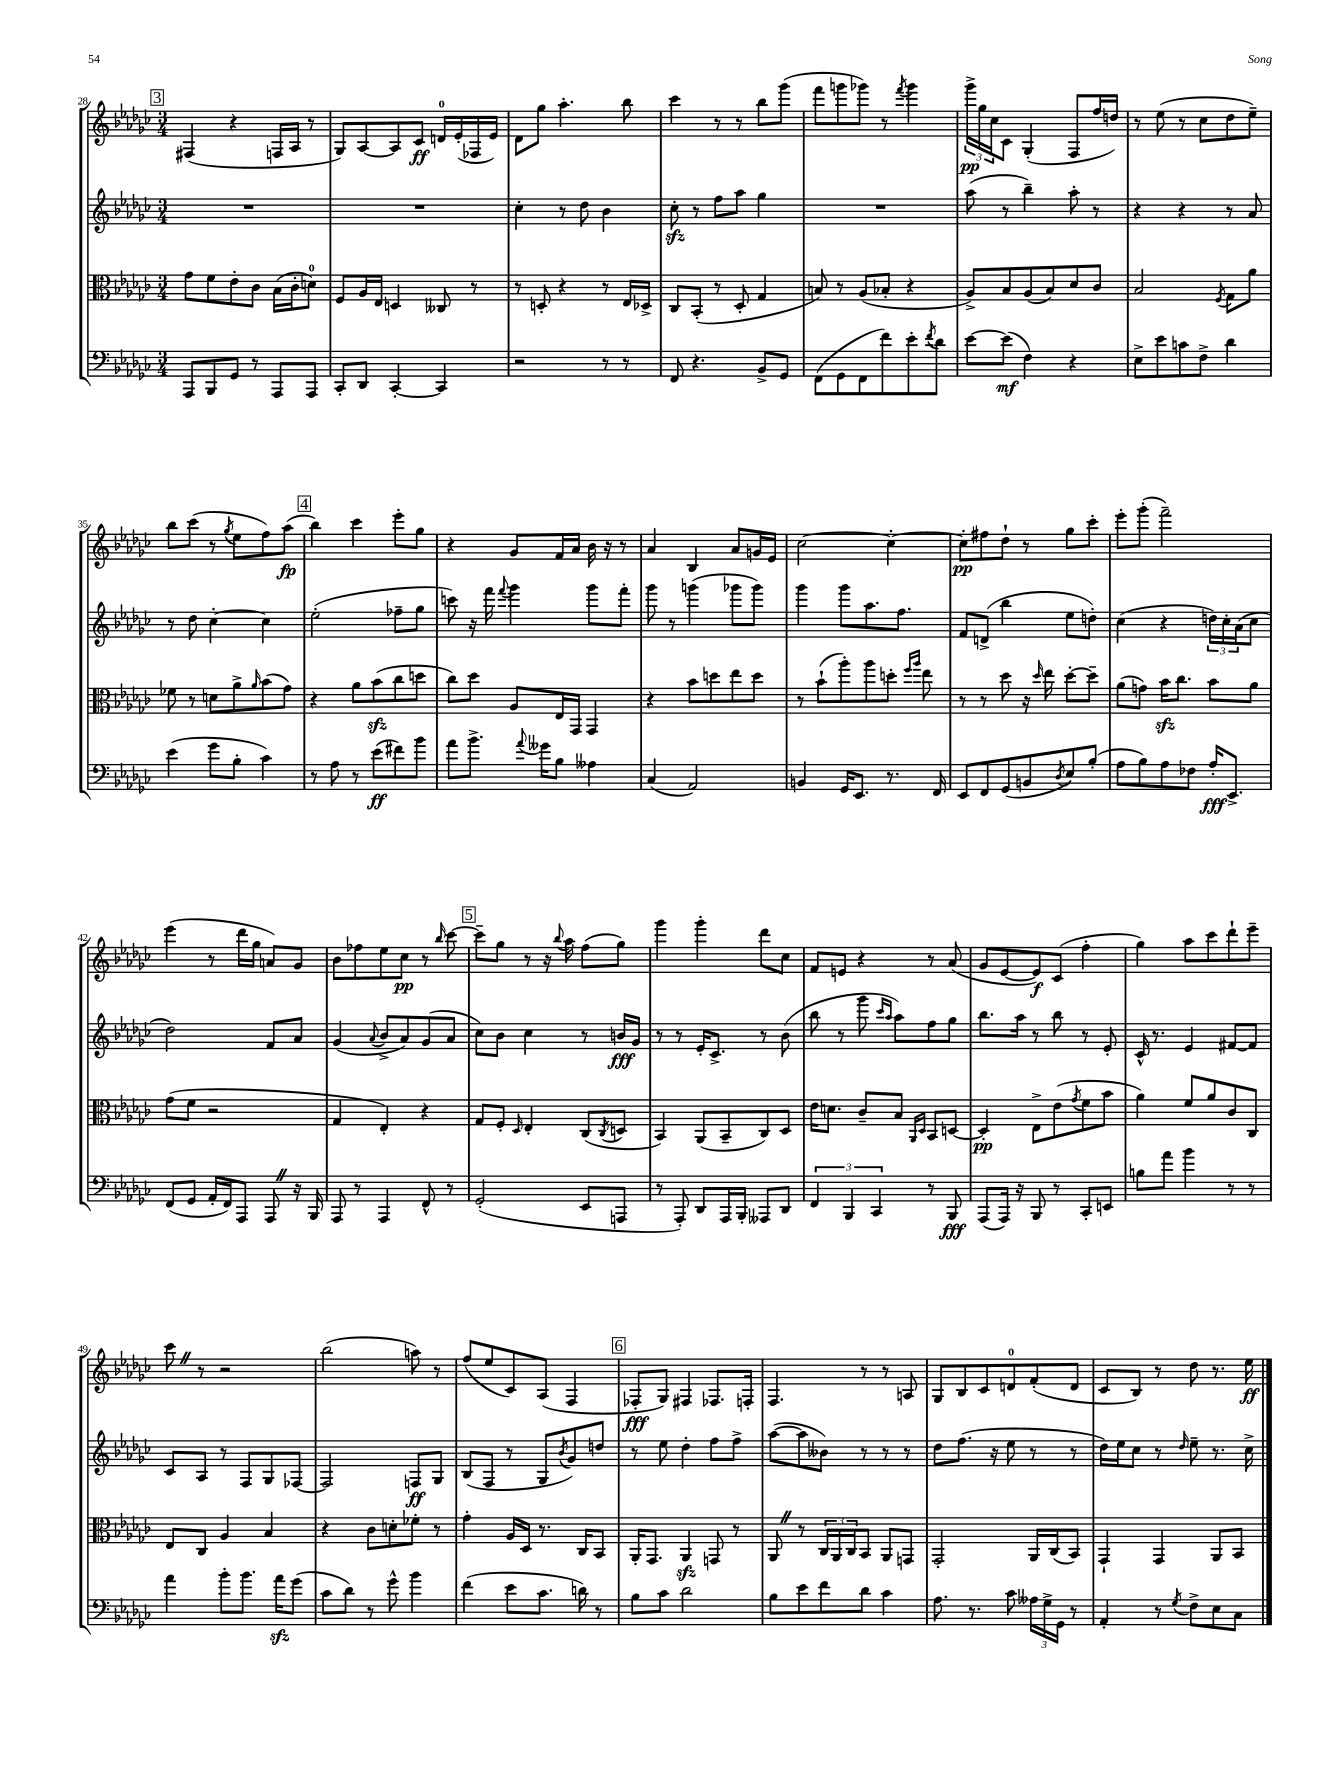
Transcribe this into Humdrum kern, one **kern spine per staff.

**kern	**kern	**kern	**kern
*staff4	*staff3	*staff2	*staff1
*clefF4	*clefC3	*clefG2	*clefG2
*k[b-e-a-d-g-c-]	*k[b-e-a-d-g-c-]	*k[b-e-a-d-g-c-]	*k[b-e-a-d-g-c-]
*M3/4	*M3/4	*M3/4	*M3/4
8AAA-	8g-	2.r	(4F#
8BBB-	8f	.	.
8GG-	8e-'	.	4r
8r	8c-	.	.
8AAA-	(16B-	.	16F
.	16c-'	.	16A-
8AAA-	8d)	.	8r
=	=	=	=
8CC-'	8F	2.r	8G-)
8DD-	16A-	.	[8A-
.	16E-	.	.
[4CC-'	4D	.	8A-]
.	.	.	8c-
4CC-]	8C--	.	16d
.	.	.	(16e-'
.	8r	.	16F-
.	.	.	16e-)
=	=	=	=
2r	8r	4cc-'	8d-
.	8D'	.	8gg-
.	4r	8r	4.aa-'
.	.	8dd-	.
8r	8r	4b-	.
8r	16E-	.	8bb-
.	16D-^	.	.
=	=	=	=
8FF	8C-	8cc-'	4ccc-
4.r	(8BB-'	8r	.
.	8r	8ff	8r
.	8D-'	8aa-	8r
8BB-^	4G-	4gg-	8bb-
8GG-	.	.	(8ggg-
=	=	=	=
(8FF	8B)	2.r	8fff
8GG-	8r	.	8ggg
8FF	(8A-	.	8ggg-)
8f)	8B-'	.	8r
.	.	.	8qfff
8e-'	4r	.	4ggg-
8qf	.	.	.
8d-	.	.	.
=	=	=	=
[8e-	8A-^)	(8aa-	24ggg-^
.	.	.	24gg-
.	.	.	24cc-
(8e-]	8B-	8r	8c-
4F)	(8A-	4bb-~)	(4G-'
.	8B-)	.	.
4r	8d-	8aa-'	8F
.	8c-	8r	16ff
.	.	.	16dd)
=	=	=	=
8E-^	2B-	4r	8r
8e-	.	.	(8ee-
8c	.	4r	8r
8F^	.	.	8cc-
.	8qF	.	.
4d-	8G-	8r	8dd-
.	8a-	8a-	8ee-~)
=	=	=	=
(4e-	8f-	8r	8bb-
.	8r	8dd-	(8ccc-
8g-	8d	[4cc-'	8r
.	.	.	8qgg-
8B-'	8a-^	.	8ee-
.	16qqa-	.	.
4c-)	(8b-	4cc-]	8ff)
.	8g-)	.	(8aa-
=	=	=	=
8r	4r	(2ee-'	4bb-)
8A-	.	.	.
8r	8a-	.	4ccc-
(8e-	(8b-	.	.
8f#)	8cc-	8ff-~	8eee-'
8b-	8dd	8gg-	8gg-
=	=	=	=
8a-	8cc-)	8ccc)	4r
8.b-^	8dd-	16r	.
.	.	16fff	.
.	.	8qqfff	.
.	8A-	4ggg-	8g-
8qqa-	.	.	.
16g--	.	.	.
8B-	16E-	.	16f
.	16GG-	.	16a-
4A--	4GG-	8ggg-	16b-
.	.	.	16r
.	.	8fff'	8r
=	=	=	=
(4C-	4r	8ggg-	4a-
.	.	8r	.
2AA-)	8b-	(4ggg	4B-
.	8dd	.	.
.	8ee-	8ggg-	8a-
.	8dd	8ggg-)	16g
.	.	.	16e-
=	=	=	=
4BB	8r	4ggg-	[2cc-
.	(8b-`	.	.
16GG-	8aa-')	8ggg-	.
8.EE-	.	.	.
.	8aa-	8.aa-	.
8.r	8dd'	.	4cc-'_
.	.	8.ff	.
.	16qqff	.	.
.	16qqaa-	.	.
.	8ee-	.	.
16FF	.	.	.
=	=	=	=
8EE-	8r	8f	8cc-']
8FF	8r	(8d^	8ff#
(8GG-	8dd-	4bb-	8dd-`
8BB	16r	.	8r
.	16qqdd-	.	.
.	16ee-	.	.
8qD-	.	.	.
8E-)	[8dd-'	8ee-	8gg-
(8B-'	8dd-~]	8dd')	8ccc-'
=	=	=	=
8A-	(8a-	(4cc-	8eee-'
8B-)	8g)	.	(8ggg-'
8A-	16b-	4r	2fff~)
.	8.cc-	.	.
8F-	.	.	.
16A-'	8b-	24dd)	.
.	.	24cc-'	.
8.EE-^	.	.	.
.	.	(24a-	.
.	8a-	8cc-	.
=	=	=	=
(8FF	(8g-	2dd-)	(4eee-
8GG-	8f	.	.
16AA-'	2r	.	8r
16FF)	.	.	.
8AAA-	.	.	16ddd-
.	.	.	16gg-
8AAA-	.	8f	8a)
16r	.	8a-	8g-
16BBB-	.	.	.
=	=	=	=
8AAA-	4G-	(4g-	8b-
8r	.	.	8ff-
.	.	8qqa-	.
4AAA-	4E-')	8b-^	8ee-
.	.	8a-)	8cc-
8FF^^	4r	(8g-	8r
.	.	.	16qqbb-
8r	.	8a-	[8ccc-
=	=	=	=
(2GG-'	8G-	8cc-)	8ccc-~]
.	8F'	8b-	8gg-
.	16qqD-	.	.
.	4E-'	4cc-	8r
.	.	.	16r
.	.	.	8qqbb-
.	.	.	16aa-
8EE-	(8C-	8r	(8ff
.	8qC-	.	.
8AAA	8D	16b	8gg-)
.	.	16g-	.
=	=	=	=
8r	4BB-)	8r	4ggg-
8AAA-')	.	8r	.
8DD-	(8AA-	16e-'	4ggg-'
.	.	8.c-^	.
16AAA-	8BB-~	.	.
16BBB-'	.	.	.
8AAA--	8C-)	8r	8ddd-
8DD-	8D-	(8b-	8cc-
=	=	=	=
6FF	16e-	8bb-	8f
.	8.d	.	.
.	.	8r	8e
6BBB-	.	.	.
.	8c-~	8ggg-	4r
6CC-	.	.	.
.	.	16qqccc-	.
.	.	16qqaa-	.
.	8B-	8aa-)	.
.	16qqAA-	.	.
.	16qqD-	.	.
8r	8BB-	8ff	8r
8BBB-	[8D	8gg-	(8a-
=	=	=	=
(8AAA-	4D']	8.bb-	8g-
16AAA-)	.	.	[8e-
16r	.	16aa-	.
8BBB-	8E-^	8r	8e-])
8r	(8e-	8bb-	(8c-
.	8qg-	.	.
8CC-'	8f	8r	4ff'
8EE	8b-	8e-'	.
=	=	=	=
8B	4a-)	16c-^^	4gg-)
.	.	8.r	.
8a-	.	.	.
4b-	8f	4e-	8aa-
.	8a-	.	8ccc-
8r	8c-	[8f#	8ddd-`
8r	8C-	8f#]	8eee-~
=	=	=	=
4a-	8E-	8c-	8ccc-
.	8C-	8A-	8r
8b-'	4A-	8r	2r
8.b-	.	8F	.
.	4B-	8G-	.
16a-	.	.	.
(8g-	.	[8F-	.
=	=	=	=
8c-	4r	2F-]	(2bb-
8d-)	.	.	.
8r	8c-	.	.
8g-^^	8d'	.	.
4b-	8f-'	8F	8aa)
.	8r	8G-	8r
=	=	=	=
(4f	4g-'	(8B-	(8ff
.	.	8F	8ee-
8e-	16A-	8r	8c-)
.	16D-	.	.
8.c-	8.r	8G-	(8A-
.	.	8qb-	.
.	.	8g-)	4F
16d)	16C-	.	.
8r	8BB-	8dd	.
=	=	=	=
8B-	16AA-'	8r	8F-'
.	8.GG-	.	.
8c-	.	8ee-	8G-)
2d-	4AA-	4dd-'	4F#
.	8GG	8ff	8.F-
.	8r	8ff^	.
.	.	.	16F'
=	=	=	=
8B-	8AA-	([8aa-	4.F
8e-	8r	8aa-]	.
8f	24C-	8b--)	.
.	24AA-	.	.
.	24C-	.	.
8d-	8BB-	8r	8r
4c-	8AA-	8r	8r
.	8GG	8r	8A
=	=	=	=
8.A-	2GG-'	8dd-	8G-
.	.	(8.ff	8B-
8.r	.	.	.
.	.	.	8c-
.	.	16r	.
8c-	.	8ee-	8d
24A--	16AA-	8r	(8f'
24G-^	.	.	.
.	(16C-	.	.
24GG-	.	.	.
8r	8BB-)	8r	8d
=	=	=	=
4AA-'	4GG-`	16dd-)	8c-
.	.	16ee-	.
.	.	8cc-	8B-)
8r	4GG-	8r	8r
8qG-	.	16qqdd-	.
8F^	.	8ee-~	8dd-
8E-	8AA-	8.r	8.r
8C-	8BB-	.	.
.	.	16cc-^	16ee-
==	==	==	==
*-	*-	*-	*-
